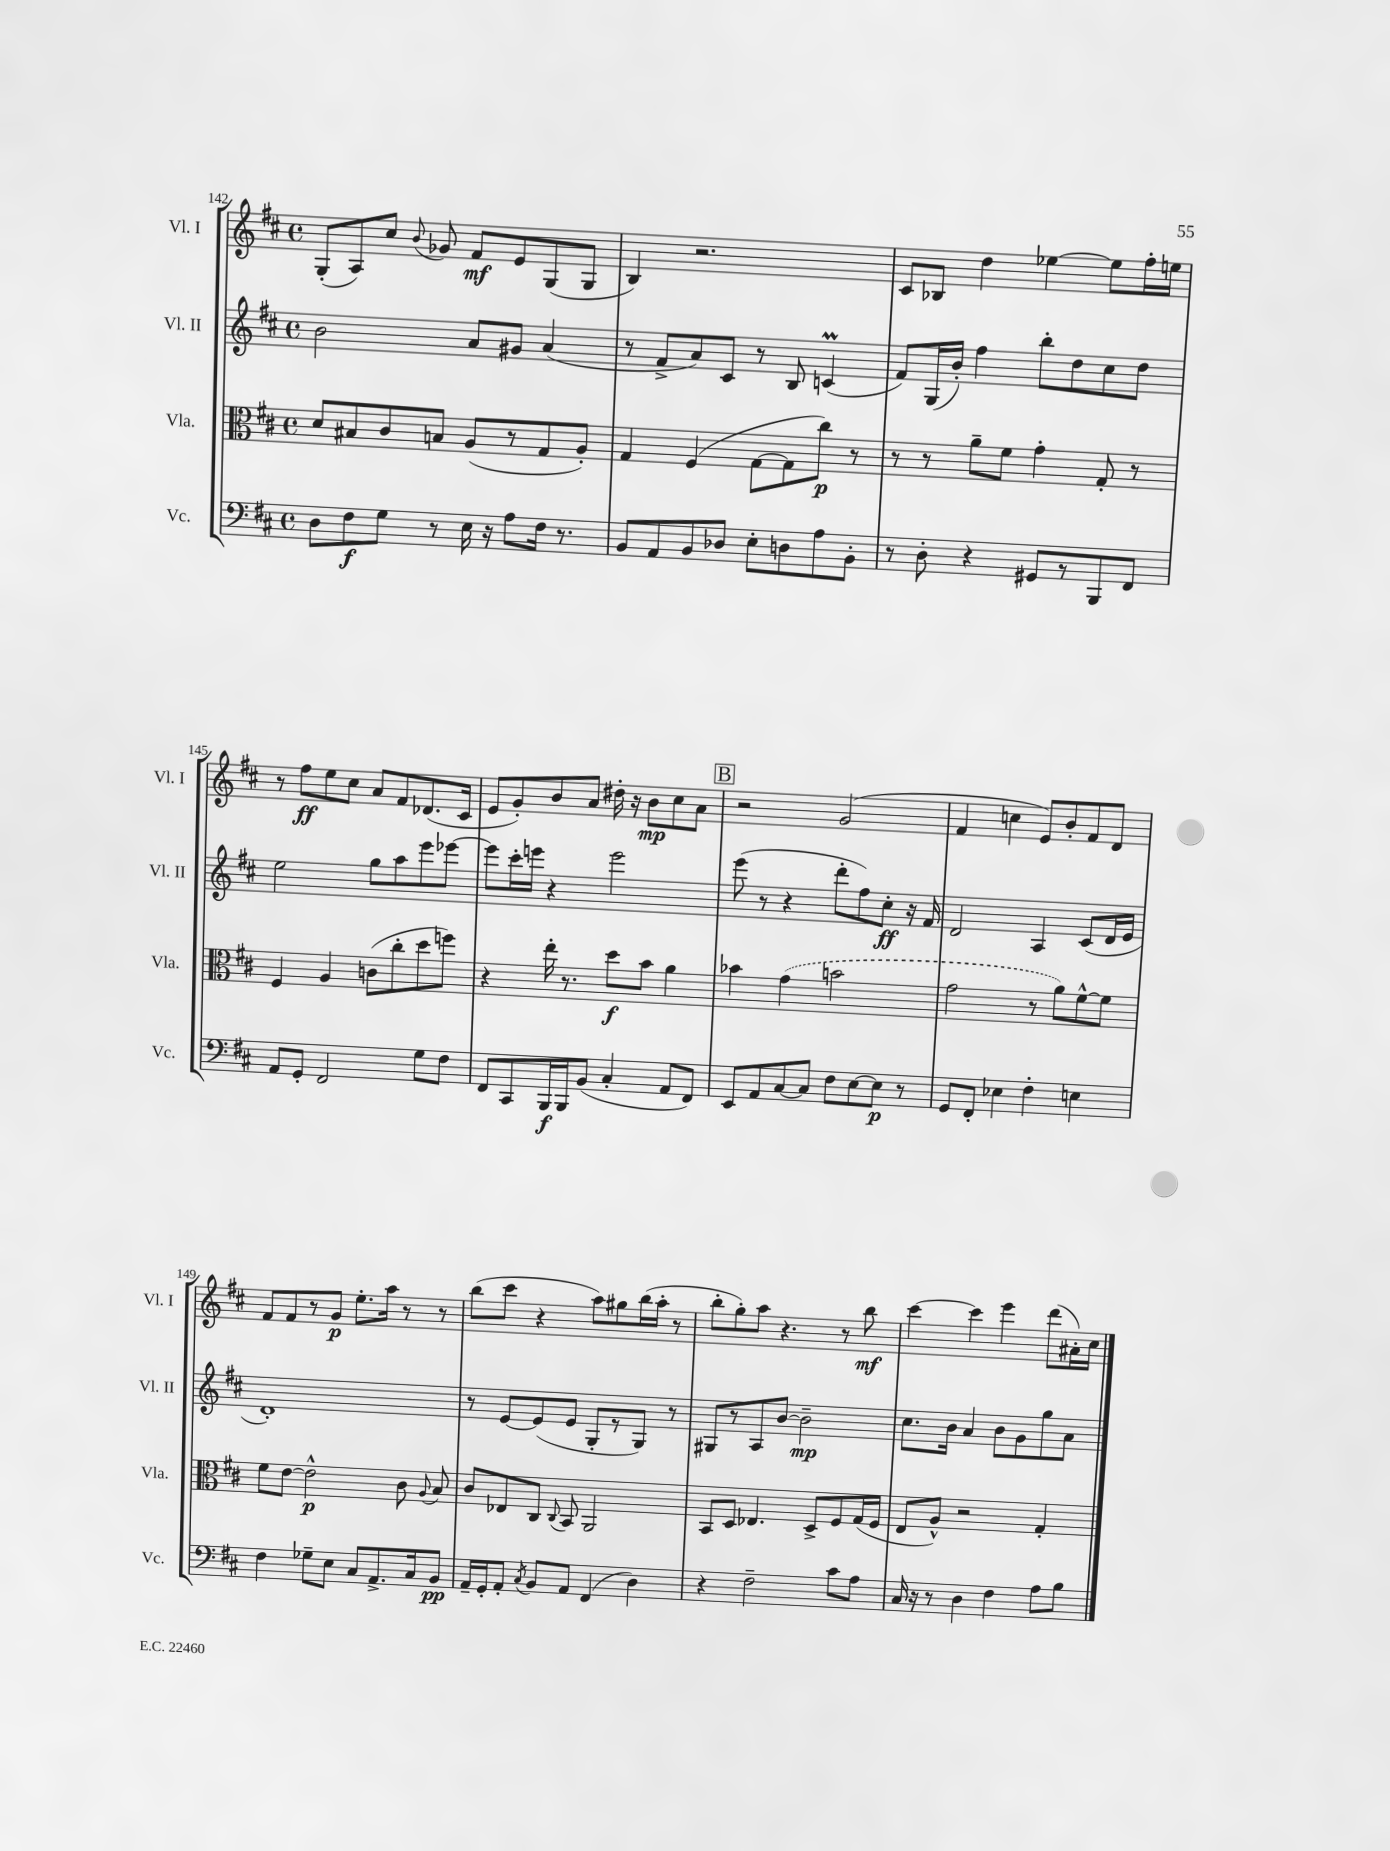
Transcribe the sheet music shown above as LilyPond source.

<<
\new StaffGroup <<
\new Staff = "s0" \with { instrumentName = "Vl. I" shortInstrumentName = "Vl. I" } {
    \clef treble \key d \major \defaultTimeSignature \time 4/4
    \autoBeamOff g8[-.( a8) cis''8] \appoggiatura { b'8 } ges'8 fis'8[\mf e'8 g8( g8] |
    b4) r2. |
    cis'8[ bes8] d''4 ees''4~ ees''8[ fis''16-. e''16] |
    r8 fis''8[\ff e''8 cis''8] a'8[ fis'8 des'8.( cis'16] |
    e'8[ g'8-.) b'8 a'8] dis''16-. r16 b'8[\mp cis''8 a'8] |
    \mark \markup { \box "B" } r2 g'2( |
    fis'4 c''4 e'8[) b'8-. fis'8 d'8] |
    fis'8[ fis'8 r8 g'8]\p e''8.[-. a''16] r8 r8 |
    b''8[( cis'''8] r4 a''8[) gis''8 b''16( a''16]-. r8 |
    b''8[-. g''8-.) a''8] r4. r8 b''8\mf |
    cis'''4~ cis'''4 e'''4 d'''8[( ais'16-.) cis''16] \bar "|." |
}
\new Staff = "s1" \with { instrumentName = "Vl. II" shortInstrumentName = "Vl. II" } {
    \clef treble \key d \major \defaultTimeSignature \time 4/4
    \autoBeamOff b'2 a'8[ gis'8] a'4( |
    r8 fis'8[-> a'8) cis'8] r8 b8 c'4\prall( |
    fis'8[) g16( b'16]-.) fis''4 b''8[-. d''8 cis''8 d''8] |
    e''2 g''8[ a''8 e'''8 ees'''8]~ |
    ees'''8[ cis'''16-. e'''16] r4 e'''2 |
    \mark \markup { \box "B" } e'''8( r8 r4 d'''8[-. fis''8) cis''8]-.\ff r16 fis'16 |
    d'2 a4 cis'8[( d'16 e'16] |
    d'1-.) |
    r8 e'8[~ e'8( e'8] g8[-. r8 g8]) r8 |
    gis8[ r8 a8 b'8]~ b'2--\mp |
    cis''8.[ b'16] a'4 b'8[ g'8 g''8 a'8] \bar "|." |
}
\new Staff = "s2" \with { instrumentName = "Vla." shortInstrumentName = "Vla." } {
    \clef alto \key d \major \defaultTimeSignature \time 4/4
    \autoBeamOff d'8[ bis8 cis'8 b8] a8[( r8 g8 a8]-.) |
    g4 fis4( g8[~ g8 cis''8]\p) r8 |
    r8 r8 a'8[-- fis'8] g'4-. g8-. r8 |
    fis4 a4 c'8[( cis''8-. d''8 f''8]) |
    r4 e''16-. r8. d''8[\f b'8] a'4 |
    \mark \markup { \box "B" } bes'4 \once \slurDashed g'4( b'2 |
    g'2 r8 a'8[) fis'8~-^ fis'8] |
    fis'8[ e'8]~ e'2-^\p cis'8 \appoggiatura { a8 } b8 |
    cis'8[ ees8 cis8] \appoggiatura { cis8 } b,8 a,2 |
    b,8[ d8] ees4. d8[-> fis8 g16( fis16] |
    e8[ a8]-^) r2 g4-. \bar "|." |
}
\new Staff = "s3" \with { instrumentName = "Vc." shortInstrumentName = "Vc." } {
    \clef bass \key d \major \defaultTimeSignature \time 4/4
    \autoBeamOff d8[ fis8\f g8] r8 e16 r16 a8[ fis16] r8. |
    b,8[ a,8 b,8 des8] e8[-. d8 a8 b,8]-. |
    r8 d8-. r4 gis,8[ r8 b,,8 fis,8] |
    a,8[ g,8]-. fis,2 g8[ fis8] |
    fis,8[ cis,8 b,,16\f b,,16 b,8]( cis4-. a,8[ fis,8]) |
    \mark \markup { \box "B" } e,8[ a,8 cis8~ cis8] fis8[ e8~ e8]\p r8 |
    g,8[ fis,8]-. ees4 fis4-. e4 |
    fis4 ges8[-- e8] cis8[ a,8.-> cis16 b,8]\pp |
    a,16[-- g,16-. a,8]-. \acciaccatura { cis8 } b,8[ a,8] fis,4( d4) |
    r4 fis2-- cis'8[ a8] |
    cis16 r16 r8 d4 fis4 a8[ b8] \bar "|." |
}
>>
>>
\layout { \context { \Score currentBarNumber = #142 } }
